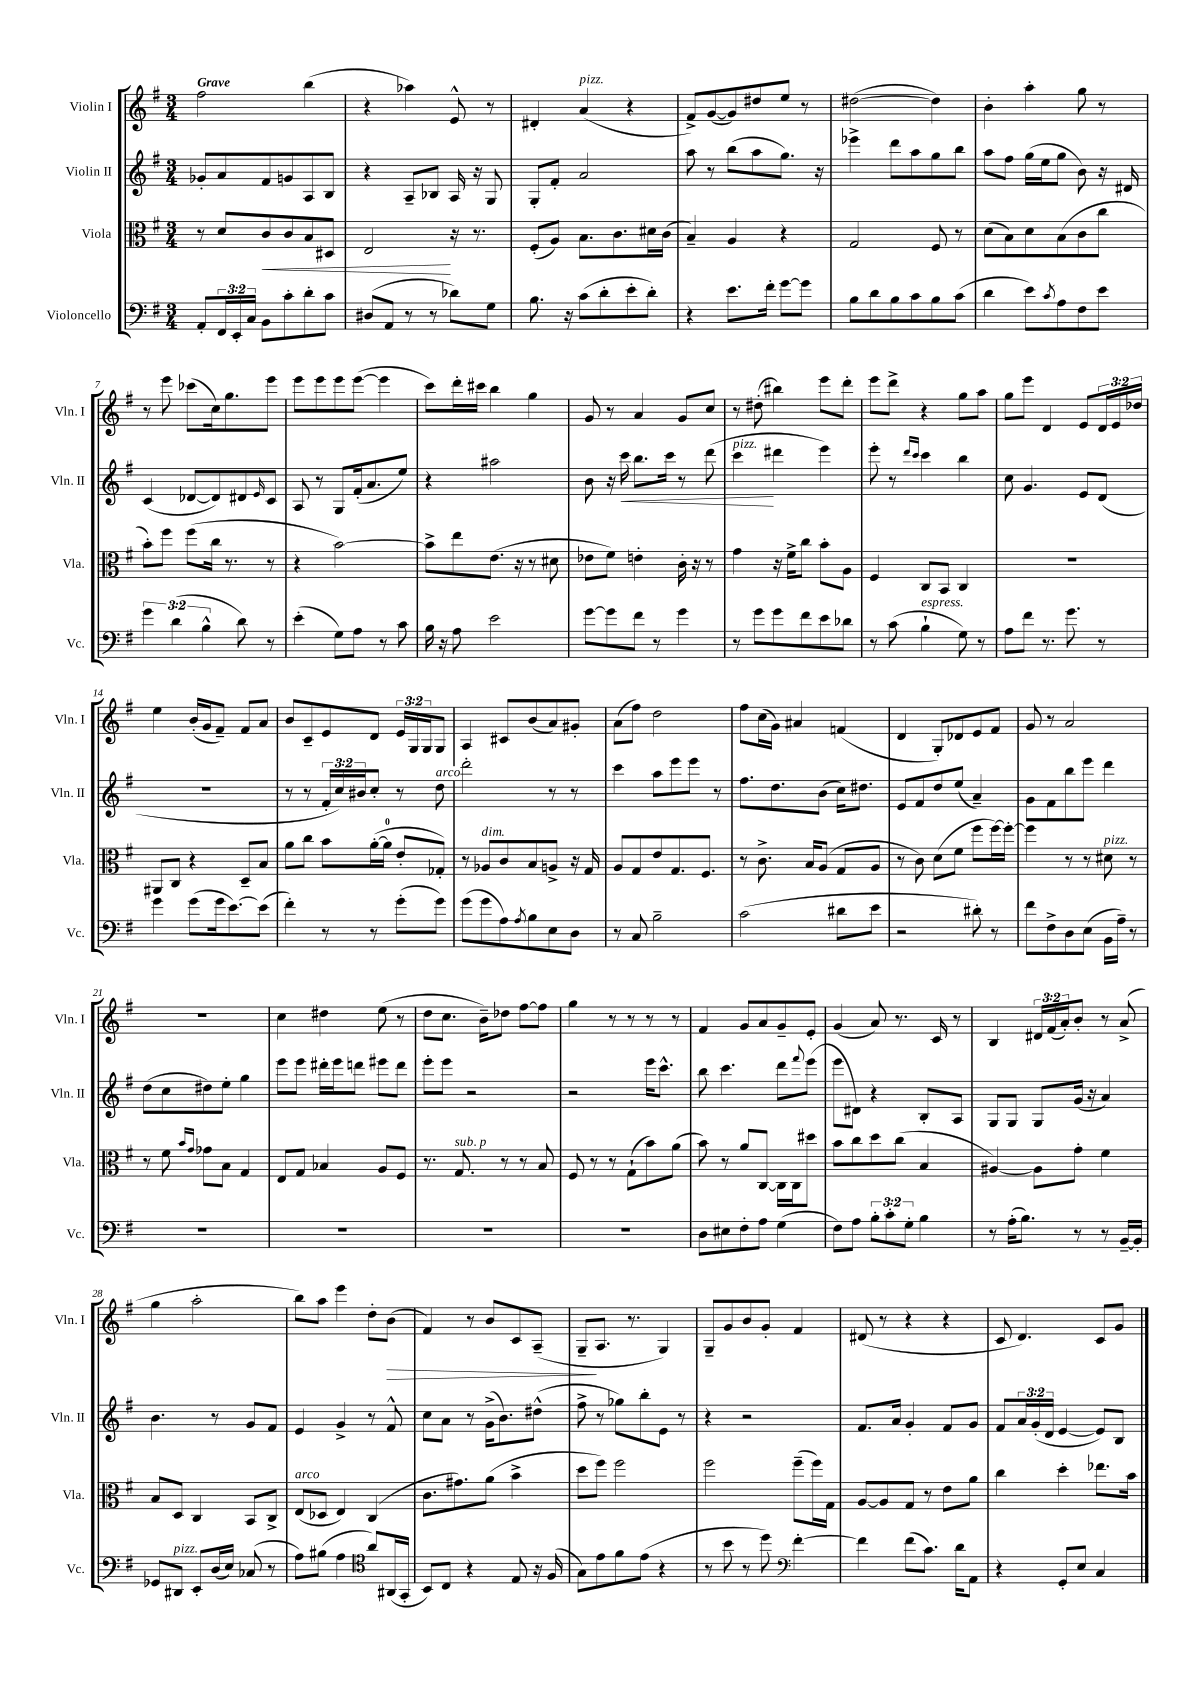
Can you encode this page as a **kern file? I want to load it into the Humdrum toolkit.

**kern	**kern	**dynam	**kern	**dynam	**kern	**dynam
*part4	*part3	*part3	*part2	*part2	*part1	*part1
*staff4	*staff3	*staff3	*staff2	*staff2	*staff1	*staff1
*I"Violoncello	*I"Viola	*	*I"Violin II	*	*I"Violin I	*
*I'Vc.	*I'Vla.	*	*I'Vln. II	*	*I'Vln. I	*
*clefF4	*clefC3	*	*clefG2	*	*clefG2	*
*k[f#]	*k[f#]	*	*k[f#]	*	*k[f#]	*
*M3/4	*M3/4	*	*M3/4	*	*M3/4	*
=1	=1	=1	=1	=1	=1	=1
!	!	!	!	!	!LO:TX:a:B:t=Grave	!
8AA'/L	8r	.	8g-X'/L	.	2ff#\	.
24FF#/L	8d/L	.	8a/	.	.	.
24EE'/	.	.	.	.	.	.
24C/JJ	.	.	.	.	.	.
!	!	!LO:HP:b	!	!	!	!
8BB\L	8c/	<	8f#/	.	.	.
8c'\	8c/	.	8gn/	.	.	.
8d'\	8B/	.	8A/	.	(4bb\	.
8c\J	8D#X/J	.	8B/J	.	.	.
=2	=2	=2	=2	=2	=2	=2
(8D#X/L	2E/	.	4r	.	4r	.
8AA/J	.	.	.	.	.	.
8r	.	.	8A~/L	.	4aa-X\)	.
8r	.	.	8B-X/J	.	.	.
8d-X\L)	16r	[	16A/	.	8e^^/	.
.	8.r	.	16r	.	.	.
8G\J	.	.	8G/	.	8r	.
=3	=3	=3	=3	=3	=3	=3
8.B\	(8F#'/L	.	8G'/L	.	4d#X'/	.
.	8A/J)	.	8f#'/J	.	.	.
16r	.	.	.	.	.	.
!	!	!	!	!	!LO:TX:a:i:t=pizz.	!
(8c\L	8.B\L	.	2a/	.	(4a/	.
8d'\	.	.	.	.	.	.
.	8.c\	.	.	.	.	.
8e'\	.	.	.	.	4r	.
8d'\J)	16d#X\L	.	.	.	.	.
.	(16c\JJ	.	.	.	.	.
=4	=4	=4	=4	=4	=4	=4
4r	4B~/)	.	8aa\	.	8f#^/L)	.
.	.	.	8r	.	([8g/	.
8.e\L	4A/	.	(8bb\L	.	8g/])	.
.	.	.	8aa\	.	8dd#X/	.
16f#'\Jk	.	.	.	.	.	.
[8g\L	4r	.	8.gg\J)	.	8ee/J	.
8g\J]	.	.	.	.	8r	.
.	.	.	16r	.	.	.
=5	=5	=5	=5	=5	=5	=5
8B\L	2G/	.	4eee-X^\	.	([2dd#X\	.
8d\	.	.	.	.	.	.
8B\	.	.	8ddd\L	.	.	.
8c\	.	.	8aa\	.	.	.
8B\	8F#/	.	8gg\	.	4dd#\])	.
(8c\J	8r	.	8bb\J	.	.	.
=6	=6	=6	=6	=6	=6	=6
4d\	(8d\L	.	8aa\L	.	4b'\	.
.	8B\)	.	8ff#\J	.	.	.
8e\L)	8d\	.	(16gg\LL	.	4aa'\	.
.	.	.	16ee\J	.	.	.
8qc/	.	.	.	.	.	.
8A\	(8B\	.	8gg\J	.	.	.
8F#\	8c\	.	8b\)	.	8gg\	.
8e\J	8cc\J	.	16r	.	8r	.
.	.	.	16d#X/	.	.	.
!!LO:LB:g=z
=7	=7	=7	=7	=7	=7	=7
6g\	8b'\L)	.	(4c/	.	8r	.
.	8ff#\J	.	.	.	8eee\	.
(6d\	.	.	.	.	.	.
.	(8ff#\L	.	[8d-X/L	.	(8ccc-X\L	.
6B^^\	.	.	.	.	.	.
.	16cc\Jk	.	8d-/])	.	16cc\k)	.
.	8.r	.	.	.	8.gg\	.
8d\)	.	.	8d#X/	.	.	.
.	.	.	16qqe/	.	.	.
8r	8r	.	8c/J	.	8eee\J	.
=8	=8	=8	=8	=8	=8	=8
(4e'\	4r	.	8A/	.	8eee\L	.
.	.	.	8r	.	8eee\	.
8G\L)	[2b\)	.	8G/L	.	8eee\	.
8A\J	.	.	(16f#'/k	.	([8eee\J	.
.	.	.	8.a/	.	.	.
8r	.	.	.	.	4eee\]	.
8c\	.	.	8ee/J)	.	.	.
=9	=9	=9	=9	=9	=9	=9
16B\	8b^\L]	.	4r	.	8ccc\L)	.
16r	.	.	.	.	.	.
8A\	8ee\	.	.	.	16ddd'\L	.
.	.	.	.	.	16ccc#X\JJ	.
2e\	(8.e\J	.	2aa#X\	.	4bb\	.
.	16r	.	.	.	.	.
.	8r	.	.	.	4gg\	.
.	8d#X\	.	.	.	.	.
=10	=10	=10	=10	=10	=10	=10
[8g\L	8e-X\L	.	8b\	.	8g/	.
8g\]	8f#\J)	.	16r	.	8r	.
!	!	!	!	!LO:HP:b	!	!
.	.	.	16ccc\	<	.	.
8f#\J	4en'\	.	8.bb\L	.	4a/	.
8r	.	.	.	.	.	.
.	.	.	16ccc\Jk	.	.	.
4g\	16c'\	.	8r	.	8g/L	.
.	16r	.	.	.	.	.
.	8r	.	(8ddd\	.	8cc/J	.
=11	=11	=11	=11	=11	=11	=11
!	!	!	!LO:TX:a:i:t=pizz.	!	!	!
8r	4g\	.	4ccc\	.	8r	.
8g\L	.	.	.	.	(8dd#X'\	.
8g\	16r	.	4ddd#X\	[	4bb#X\)	.
.	16f#^\KL	.	.	.	.	.
8f#\	8cc\J	.	.	.	.	.
8e\	8b'\L	.	4eee\)	.	8eee\L	.
8d-X\J	8A\J	.	.	.	8ddd'\J	.
=12	=12	=12	=12	=12	=12	=12
8r	4F#/	.	8eee'\	.	8eee\L	.
(8c\	.	.	8r	.	8ddd^\J	.
.	.	.	16qqddd/LL	.	.	.
.	.	.	16qqccc/JJ	.	.	.
!LO:TX:a:i:t=espress.	!	!	!	!	!	!
4B`\	8C/L	.	4ccc\	.	4r	.
.	8BB/J	.	.	.	.	.
8G\)	4C/	.	4bb\	.	8gg\L	.
8r	.	.	.	.	8aa\J	.
=13	=13	=13	=13	=13	=13	=13
8A\L	2.r	.	8cc\	.	8gg\L	.
8f#\J	.	.	4.g/	.	8eee\J	.
8.r	.	.	.	.	4d/	.
8.g\	.	.	.	.	.	.
.	.	.	8e/L	.	8e/L	.
8r	.	.	(8d/J	.	24d/L	.
.	.	.	.	.	24e/	.
.	.	.	.	.	24dd-X/JJ	.
!!LO:LB:g=z
=14	=14	=14	=14	=14	=14	=14
4g\	8AA#X/L	.	2.r	.	4ee\	.
.	8C/J	.	.	.	.	.
(8g\L	4r	.	.	.	(16b'/LL	.
.	.	.	.	.	16g/J	.
16g\k	.	.	.	.	8f#~/J)	.
[8.e\)	.	.	.	.	.	.
.	8D~/L	.	.	.	8f#/L	.
(8e\J]	8B/J	.	.	.	8a/J	.
=15	=15	=15	=15	=15	=15	=15
4f#'\)	8a\L	.	8r	.	8b/L	.
.	8cc\J	.	8r	.	8c~/	.
8r	8b\L	.	24f#'/LL	.	8e/	.
.	.	.	24cc/)	.	.	.
.	.	.	24b#X/J	.	.	.
8r	([16a'\L	.	8cc'/J	.	8d/J	.
.	16a\JJ]	.	.	.	.	.
(8g'\L	8e'/L	.	8r	.	24e/LL	.
.	.	.	.	.	24G/	.
.	.	.	.	.	24G/J	.
!	!	!	!LO:TX:a:i:t=arco	!	!	!
8g\J)	8G-X'/J)	.	8dd\	.	8G/J	.
=16	=16	=16	=16	=16	=16	=16
(8g\L	8r	.	2ddd'\	.	4A/	.
!	!LO:TX:a:i:t=dim.	!	!	!	!	!
8g\	8A-X/L	.	.	.	.	.
8A\)	8c/	.	.	.	8c#X/L	.
8qA/	.	.	.	.	.	.
8B\	8B/	.	.	.	(8b/	.
8E\	8An^/J	.	8r	.	8a/)	.
8D\J	16r	.	8r	.	8g#X'/J	.
.	16G/	.	.	.	.	.
=17	=17	=17	=17	=17	=17	=17
8r	8A/L	.	4ccc\	.	(8a\L	.
8C/	8G/	.	.	.	8ff#\J)	.
2B~\	8e/	.	8aa\L	.	2dd\	.
.	8.G/	.	8eee\	.	.	.
.	.	.	8eee\J	.	.	.
.	8.F#/J	.	.	.	.	.
.	.	.	8r	.	.	.
=18	=18	=18	=18	=18	=18	=18
(2c\	8r	.	8.ff#\L	.	8ff#\L	.
.	8.c^\	.	.	.	(16cc\L	.
.	.	.	8.dd\	.	16g\JJ)	.
.	.	.	.	.	4a#X/	.
.	16B/KL	.	.	.	.	.
.	(8A/J	.	(8b\J	.	.	.
8d#X\L	8G/L	.	16cc\KL)	.	(4fn/	.
.	.	.	8.dd#X\J	.	.	.
8e\J	8A/J	.	.	.	.	.
=19	=19	=19	=19	=19	=19	=19
2r	8r	.	8e/L	.	4d/	.
.	8c\)	.	8f#/	.	.	.
.	(8d\L	.	8dd/	.	8G'/L)	.
.	8f#\J	.	(8ee/J	.	8d-X/	.
8d#X'\)	8ff#\L	.	4a~/)	.	8e/	.
8r	[16ff#\L)	.	.	.	8f#/J	.
.	16ff#'\JJ_	.	.	.	.	.
=20	=20	=20	=20	=20	=20	=20
8f#\L	4ff#\]	.	8g\L	.	8g/	.
8F#^\	.	.	8f#\	.	8r	.
8D\	8r	.	8bb\	.	2a/	.
(8E\J	8r	.	8eee\J	.	.	.
!	!LO:TX:a:i:t=pizz.	!	!	!	!	!
16BB\LL	8d#X\	.	4ddd\	.	.	.
16A~\JJ)	.	.	.	.	.	.
8r	8r	.	.	.	.	.
!!LO:LB:g=z
=21	=21	=21	=21	=21	=21	=21
2.r	8r	.	(8dd\L	.	2.r	.
.	8f#\	.	8cc\	.	.	.
.	16qqb/LL	.	.	.	.	.
.	16qqg/JJ	.	.	.	.	.
.	8g-X\L	.	8dd#X\)	.	.	.
.	8B\J	.	8ee'\J	.	.	.
.	4G/	.	4gg\	.	.	.
=22	=22	=22	=22	=22	=22	=22
2.r	8E/L	.	8eee\L	.	4cc\	.
.	8G/J	.	8eee\J	.	.	.
.	4B-X/	.	16ddd#X'\LL	.	4dd#X\	.
.	.	.	16eee\J	.	.	.
.	.	.	8dddn\J	.	.	.
.	8A/L	.	8eee#X\L	.	(8ee\	.
.	8F#/J	.	8ddd\J	.	8r	.
=23	=23	=23	=23	=23	=23	=23
2.r	8.r	.	8eee'\L	.	8dd\L	.
.	.	.	8eee\J	.	8.cc\J	.
!	!LO:TX:a:i:t=sub. p	!	!	!	!	!
.	8.G/	.	.	.	.	.
.	.	.	2r	.	.	.
.	.	.	.	.	16b~\KL)	.
.	8r	.	.	.	8dd-X\J	.
.	8r	.	.	.	[8ff#\L	.
.	8B/	.	.	.	8ff#\J]	.
=24	=24	=24	=24	=24	=24	=24
2.r	8F#/	.	2r	.	4gg\	.
.	8r	.	.	.	.	.
.	8r	.	.	.	8r	.
.	(8G`\L	.	.	.	8r	.
.	8b\)	.	16eee\KL	.	8r	.
.	.	.	8.ccc^^\J	.	.	.
.	(8a\J	.	.	.	8r	.
=25	=25	=25	=25	=25	=25	=25
8D\L	8b\)	.	8bb\	.	4f#/	.
8E#X\	8r	.	4.ccc\	.	.	.
8F#'\	8a/L	.	.	.	8g/L	.
8A\J	[8C/J	.	.	.	8a/	.
(4G\	16C\LL]	.	8ddd\L	.	8g~/	.
.	16C\J	.	.	.	.	.
.	.	.	8qqfff#/	.	.	.
.	8dd#X\J	.	(8eee\J	.	8e'/J	.
=26	=26	=26	=26	=26	=26	=26
8F#\L)	8b\L	.	8eee\L	.	(4g/	.
8A\J	8cc\	.	8d#X\J)	.	.	.
12B'\L	8dd\	.	4r	.	8a/)	.
12c'\	.	.	.	.	.	.
.	(8cc\J	.	.	.	8.r	.
12G'\J	.	.	.	.	.	.
4B\	4B/	.	8B'/L	.	.	.
.	.	.	.	.	16c/	.
.	.	.	8A/J	.	8r	.
=27	=27	=27	=27	=27	=27	=27
8r	[4A#X/)	.	8G/L	.	4B/	.
(16A'\KL	.	.	8G/J	.	.	.
8.B\J)	.	.	.	.	.	.
.	8A#\L]	.	8G/L	.	24d#X/LL	.
.	.	.	.	.	(24f#/	.
.	.	.	.	.	24a'/J)	.
8r	8g'\J	.	(16g/Jk	.	8b'/J	.
.	.	.	16r	.	.	.
8r	4f#\	.	4a/)	.	8r	.
[16BB~/LL	.	.	.	.	(8a^/	.
16BB'/JJ]	.	.	.	.	.	.
!!LO:LB:g=z
=28	=28	=28	=28	=28	=28	=28
8GG-X/L	8B/L	.	4.b\	.	4gg\	.
!LO:TX:a:i:t=pizz.	!	!	!	!	!	!
8DD#X/J	8D/J	.	.	.	.	.
8EE'/L	4C/	.	.	.	2aa'\	.
(16D/L	.	.	8r	.	.	.
16E/JJ)	.	.	.	.	.	.
(8C-X/	8BB/L	.	8g/L	.	.	.
8r	8C^/J	.	8f#/J	.	.	.
=29	=29	=29	=29	=29	=29	=29
!	!LO:TX:a:i:t=arco	!	!	!	!	!
8A\L)	(8E/L	.	4e/	.	8bb\L)	.
(8B#X\J	8D-X/J	.	.	.	8aa\J	.
4A\	4E/)	.	4g^/	.	4eee\	.
*clefC4	*	*	*	*	*	*
8a/L)	(4C/	.	8r	.	8dd'\L	.
!	!	!	!	!	!	!LO:HP:b
(16AA#X/L	.	.	8f#^^/	.	(8b\J	>
16GG'/JJ	.	.	.	.	.	.
=30	=30	=30	=30	=30	=30	=30
8BB/L)	8.c\L	.	8cc\L	.	4f#/)	.
8C/J	.	.	8a\J	.	.	.
.	8.g#X\)	.	.	.	.	.
4r	.	.	8r	.	8r	.
.	(8a\J	.	(16g^\KL	.	8b/L	.
.	.	.	8.b\)	.	.	.
8E/	4b^\	.	.	.	8c/	.
16r	.	.	(8dd#X^^\J	.	(8A~/J	.
(16F#/	.	.	.	.	.	.
=31	=31	=31	=31	=31	=31	=31
8G\L)	8dd\L	.	8ff#^\	.	8G~/L	.
8e\	8ff#\J)	.	8r	.	8.A/J	]
8f#\	2ff#\	.	8gg-X\L)	.	.	.
.	.	.	.	.	8.r	.
(8e\J	.	.	8bb'\	.	.	.
4r	.	.	8e\J	.	4G/)	.
.	.	.	8r	.	.	.
=32	=32	=32	=32	=32	=32	=32
8r	2ff#\	.	4r	.	8G~/L	.
8b\	.	.	.	.	8g/	.
8r	.	.	2r	.	8b/	.
8dd\)	.	.	.	.	8g'/J	.
*clefF4	*	*	*	*	*	*
[4f#'\	(8ff#~\L	.	.	.	4f#/	.
.	16ff#\L)	.	.	.	.	.
.	16G\JJ	.	.	.	.	.
=33	=33	=33	=33	=33	=33	=33
4f#\]	[8A/L	.	8.f#/L	.	(8d#X/	.
.	8A/]	.	.	.	8r	.
.	.	.	16a/Jk	.	.	.
(8f#\L	8G/J	.	4g'/	.	4r	.
8.c\J)	8r	.	.	.	.	.
.	8e\L	.	8f#/L	.	4r	.
16d\KL	.	.	.	.	.	.
8AA\J	8a\J	.	8g/J	.	.	.
=34	=34	=34	=34	=34	=34	=34
4r	4cc\	.	8f#/L	.	8c/	.
.	.	.	24a/L	.	4.d/)	.
.	.	.	(24g'/	.	.	.
.	.	.	24d/JJ	.	.	.
8GG'/L	4dd'\	.	[4e/	.	.	.
8E/J	.	.	.	.	.	.
4C/	8.ee-X\L	.	8e/L])	.	8c/L	.
.	.	.	8B/J	.	8g/J	.
.	16b\Jk	.	.	.	.	.
==	==	==	==	==	==	==
*-	*-	*-	*-	*-	*-	*-
